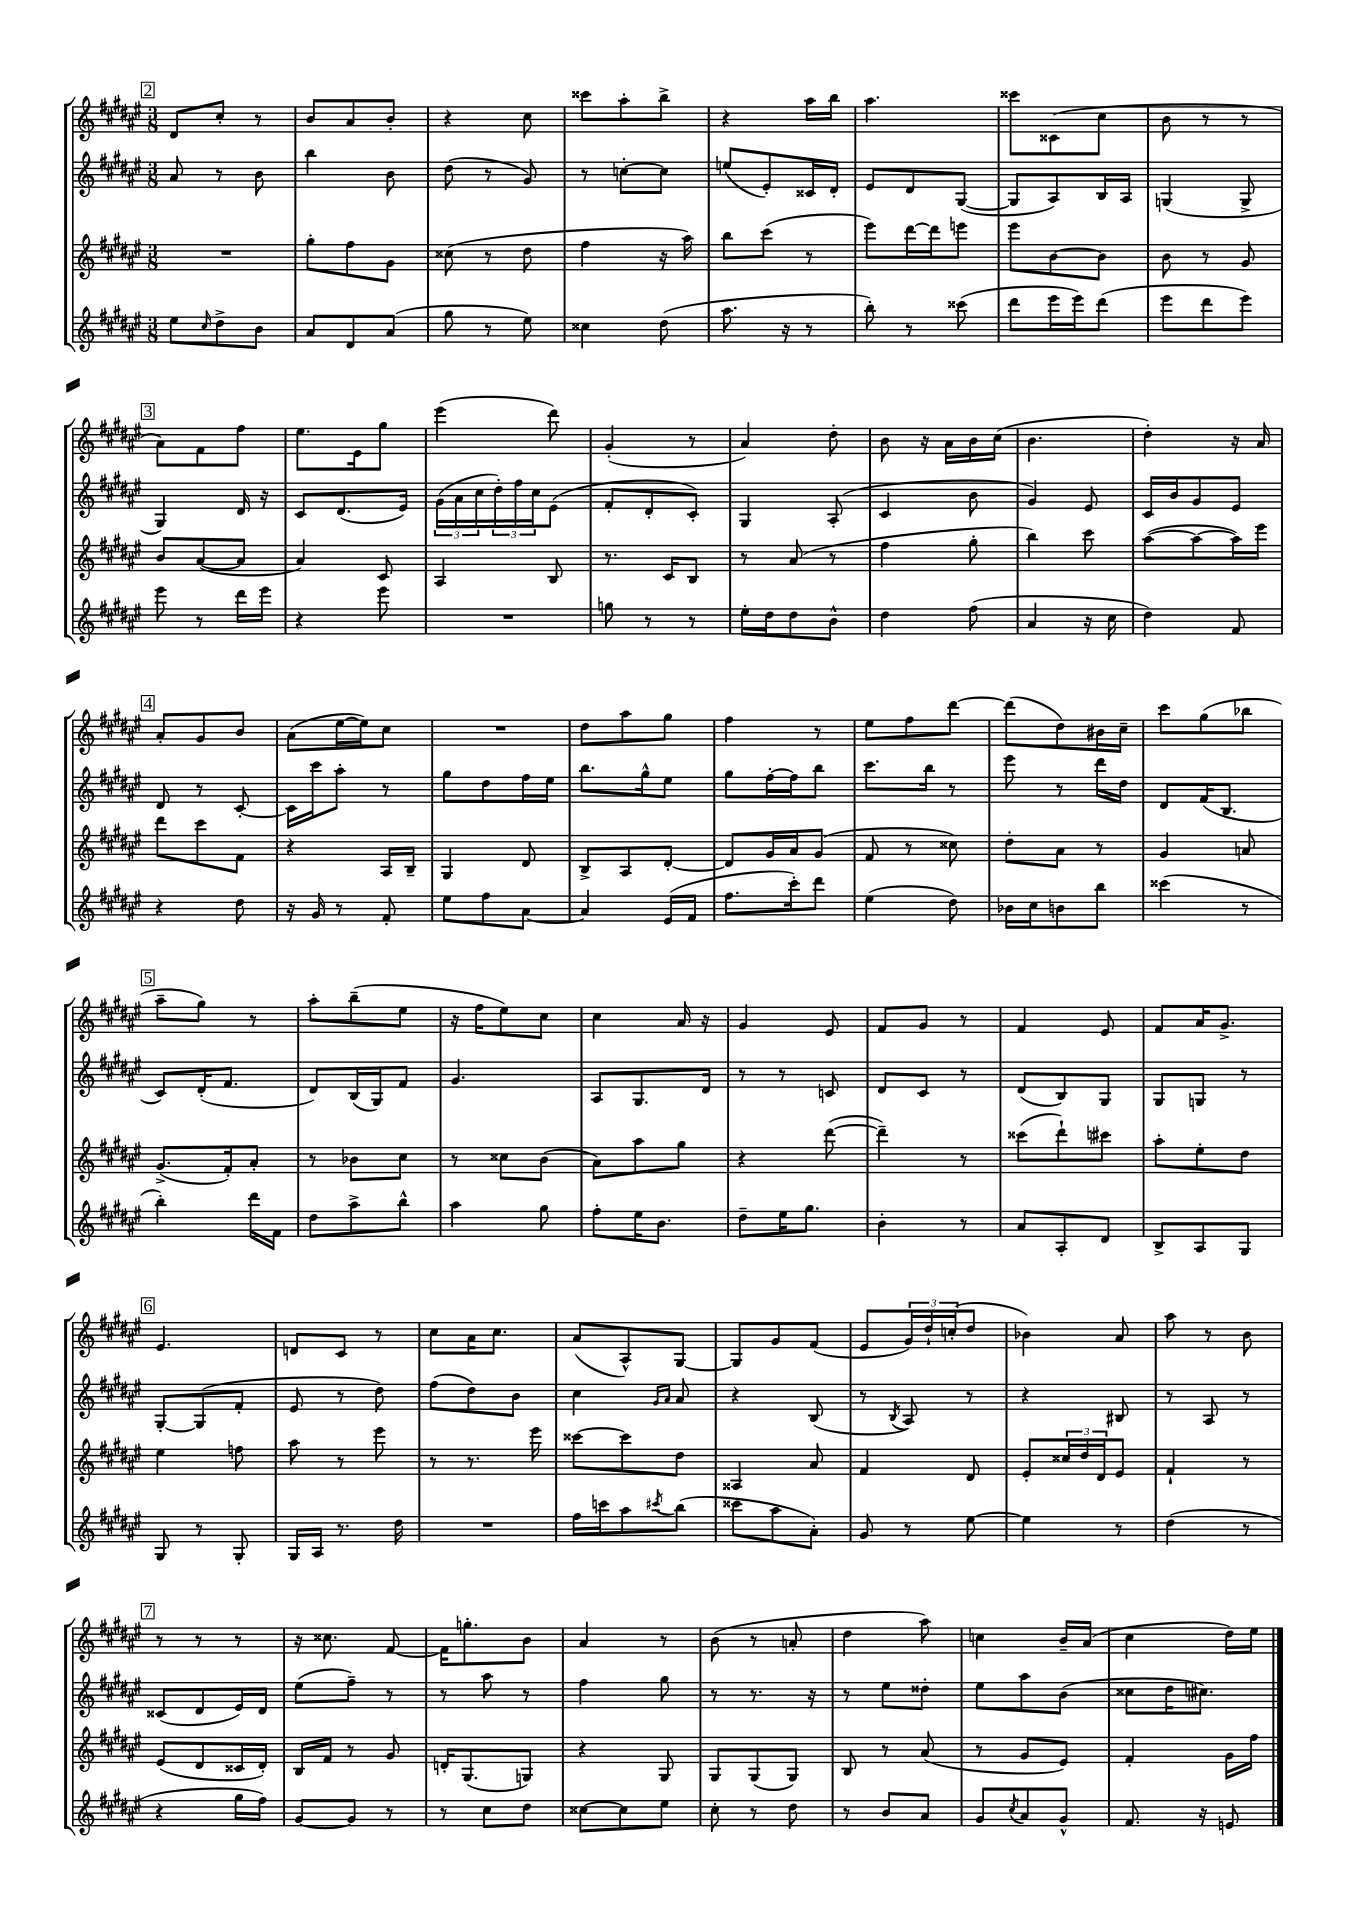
<<
\new StaffGroup <<
\new Staff = "s0" {
    \clef treble \key fis \major \numericTimeSignature \time 3/8
    \mark \markup { \box "2" } dis'8 cis''8-. r8 |
    b'8 ais'8 b'8-. |
    r4 cis''8 |
    cisis'''8 ais''8-. b''8-> |
    r4 ais''16 b''16 |
    ais''4. |
    cisis'''8 cisis'8( cis''8 |
    b'8 r8 r8 |
    \mark \markup { \box "3" } ais'8) fis'8 fis''8 |
    eis''8. eis'16 gis''8 |
    eis'''4( dis'''8) |
    gis'4-.( r8 |
    ais'4) dis''8-. |
    b'8 r16 ais'16 b'16 cis''16( |
    b'4. |
    dis''4-.) r16 ais'16 |
    \mark \markup { \box "4" } ais'8-. gis'8 b'8 |
    ais'8( eis''16~ eis''16) cis''8 |
    R4. |
    dis''8 ais''8 gis''8 |
    fis''4 r8 |
    eis''8 fis''8 dis'''8~ |
    dis'''8( dis''8) bis'16 cis''16-- |
    cis'''8 gis''8( bes''8 |
    \mark \markup { \box "5" } ais''8-- gis''8) r8 |
    ais''8-. b''8--( eis''8 |
    r16 fis''16 eis''8) cis''8 |
    cis''4 ais'16 r16 |
    gis'4 eis'8 |
    fis'8 gis'8 r8 |
    fis'4 eis'8 |
    fis'8 ais'16 gis'8.-> |
    \mark \markup { \box "6" } eis'4. |
    d'8 cis'8 r8 |
    cis''8 ais'16 cis''8. |
    ais'8( ais8-^) gis8~ |
    gis8 gis'8 fis'8( |
    eis'8 \tuplet 3/2 { gis'16) dis''16-! c''16-.( } dis''8 |
    bes'4) ais'8 |
    ais''8 r8 b'8 |
    \mark \markup { \box "7" } r8 r8 r8 |
    r16 cisis''8. fis'8~ |
    fis'16 g''8.-. b'8 |
    ais'4 r8 |
    b'8( r8 a'8-. |
    dis''4 ais''8) |
    c''4 b'16-- ais'16( |
    cis''4 dis''16) eis''16 \bar "|." |
}
\new Staff = "s1" {
    \clef treble \key fis \major \numericTimeSignature \time 3/8
    \mark \markup { \box "2" } ais'8 r8 b'8 |
    b''4 b'8 |
    dis''8( r8 gis'8) |
    r8 c''8~-. c''8 |
    e''8( eis'8-.) cisis'16 dis'16-. |
    eis'8 dis'8 gis8~( |
    gis8 ais8) b16 ais16 |
    g4( g8-> |
    \mark \markup { \box "3" } gis4) dis'16 r16 |
    cis'8 dis'8.( eis'16) |
    \tuplet 3/2 { gis'16( ais'16 cis''16 } \tuplet 3/2 { dis''16-.) fis''16 cis''16 } eis'8( |
    fis'8-. dis'8-. cis'8-.) |
    gis4 ais8-.( |
    cis'4 b'8 |
    gis'4) eis'8 |
    cis'16 b'16 gis'8 eis'8 |
    \mark \markup { \box "4" } dis'8 r8 cis'8~-. |
    cis'16 cis'''16 ais''8-. r8 |
    gis''8 dis''8 fis''16 eis''16 |
    b''8. gis''16-^ eis''8 |
    gis''8 fis''16~-. fis''16 b''8 |
    cis'''8. b''16 r8 |
    eis'''8 r8 dis'''16 dis''16 |
    dis'8 fis'16( b8. |
    \mark \markup { \box "5" } cis'8) dis'16-.( fis'8. |
    dis'8) b16( gis16) fis'8 |
    gis'4. |
    ais8 gis8. dis'16 |
    r8 r8 c'8 |
    dis'8 cis'8 r8 |
    dis'8( b8) gis8 |
    gis8 g8 r8 |
    \mark \markup { \box "6" } gis8~-. gis8( fis'8-. |
    eis'8 r8 dis''8) |
    fis''8( dis''8) b'8 |
    cis''4 \grace { gis'16 ais'16 } ais'8 |
    r4 b8( |
    r8 \acciaccatura { b8 } ais8) r8 |
    r4 bis8 |
    r8 ais8 r8 |
    \mark \markup { \box "7" } cisis'8( dis'8 eis'16) dis'16 |
    eis''8( fis''8--) r8 |
    r8 ais''8 r8 |
    fis''4 gis''8 |
    r8 r8. r16 |
    r8 eis''8 disis''8-. |
    eis''8 ais''8 b'8( |
    cisis''8 dis''16 cis''8.) \bar "|." |
}
\new Staff = "s2" {
    \clef treble \key fis \major \numericTimeSignature \time 3/8
    \mark \markup { \box "2" } R4. |
    gis''8-. fis''8 gis'8 |
    cisis''8( r8 dis''8 |
    fis''4 r16 ais''16) |
    b''8 cis'''8( r8 |
    eis'''8) dis'''16~ dis'''16 e'''8 |
    eis'''8 b'8~ b'8 |
    b'8 r8 gis'8 |
    \mark \markup { \box "3" } b'8 ais'8~( ais'8 |
    ais'4) cis'8 |
    ais4 b8 |
    r8. cis'16 b8 |
    r8 ais'8( r8 |
    fis''4 gis''8-. |
    b''4) cis'''8 |
    ais''8~( ais''8~ ais''16) eis'''16 |
    \mark \markup { \box "4" } dis'''8 cis'''8 fis'8 |
    r4 ais16 b16-- |
    gis4 dis'8 |
    b8-> ais8 dis'8~-. |
    dis'8 gis'16 ais'16 gis'8( |
    fis'8 r8 cisis''8) |
    dis''8-. ais'8 r8 |
    gis'4 a'8 |
    \mark \markup { \box "5" } gis'8.->( fis'16-.) ais'8-. |
    r8 bes'8 cis''8 |
    r8 cisis''8 b'8( |
    ais'8) ais''8 gis''8 |
    r4 dis'''8~( |
    dis'''4--) r8 |
    cisis'''8( dis'''8-!) cis'''8 |
    ais''8-. eis''8-. dis''8 |
    \mark \markup { \box "6" } eis''4 f''8 |
    ais''8 r8 eis'''8 |
    r8 r8. eis'''16 |
    cisis'''8~ cisis'''8 dis''8 |
    aisis4 ais'8 |
    fis'4 dis'8 |
    eis'8-. \tuplet 3/2 { cisis''16 dis''16 dis'16 } eis'8 |
    fis'4-! r8 |
    \mark \markup { \box "7" } eis'8( dis'8 cisis'16 dis'16-.) |
    b16 fis'16 r8 gis'8 |
    d'16-. gis8.( g8) |
    r4 gis8 |
    gis8 gis8( gis8) |
    b8 r8 ais'8( |
    r8 gis'8 eis'8) |
    fis'4-. gis'16 fis''16 \bar "|." |
}
\new Staff = "s3" {
    \clef treble \key fis \major \numericTimeSignature \time 3/8
    \mark \markup { \box "2" } eis''8 \grace { cis''16 } dis''8-> b'8 |
    ais'8 dis'8 ais'8( |
    gis''8 r8 eis''8) |
    cisis''4 dis''8( |
    ais''8. r16 r8 |
    b''8-.) r8 cisis'''8( |
    dis'''8 eis'''16 eis'''16) dis'''8( |
    eis'''8 dis'''8 eis'''8) |
    \mark \markup { \box "3" } eis'''8 r8 dis'''16 eis'''16 |
    r4 eis'''8 |
    R4. |
    g''8 r8 r8 |
    eis''16-. dis''16 dis''8 b'8-^ |
    dis''4 fis''8( |
    ais'4 r16 cis''16 |
    dis''4) fis'8 |
    \mark \markup { \box "4" } r4 dis''8 |
    r16 gis'16 r8 fis'8-. |
    eis''8 fis''8 ais'8~ |
    ais'4 eis'16( fis'16 |
    fis''8. cis'''16-.) dis'''8 |
    eis''4( dis''8) |
    bes'16 cis''16 b'8 b''8 |
    cisis'''4( r8 |
    \mark \markup { \box "5" } b''4-.) dis'''16 fis'16 |
    dis''8 ais''8-> b''8-^ |
    ais''4 gis''8 |
    fis''8-. eis''16 b'8. |
    dis''8-- eis''16 gis''8. |
    b'4-. r8 |
    ais'8 ais8-. dis'8 |
    b8-> ais8 gis8 |
    \mark \markup { \box "6" } gis8 r8 gis8-. |
    gis16 ais16 r8. dis''16 |
    R4. |
    fis''16 c'''16 ais''8 \acciaccatura { cis'''8 } b''8( |
    cisis'''8 ais''8 ais'8-.) |
    gis'8 r8 eis''8~ |
    eis''4 r8 |
    dis''4( r8 |
    \mark \markup { \box "7" } r4 gis''16 fis''16) |
    gis'8~ gis'8 r8 |
    r8 cis''8 dis''8 |
    cisis''8~ cisis''8 eis''8 |
    cis''8-. r8 dis''8 |
    r8 b'8 ais'8 |
    gis'8 \acciaccatura { cis''8 } ais'8 gis'8-^ |
    fis'8. r16 e'8 \bar "|." |
}
>>
>>
\layout { \context { \Score \remove "Bar_number_engraver" } }
